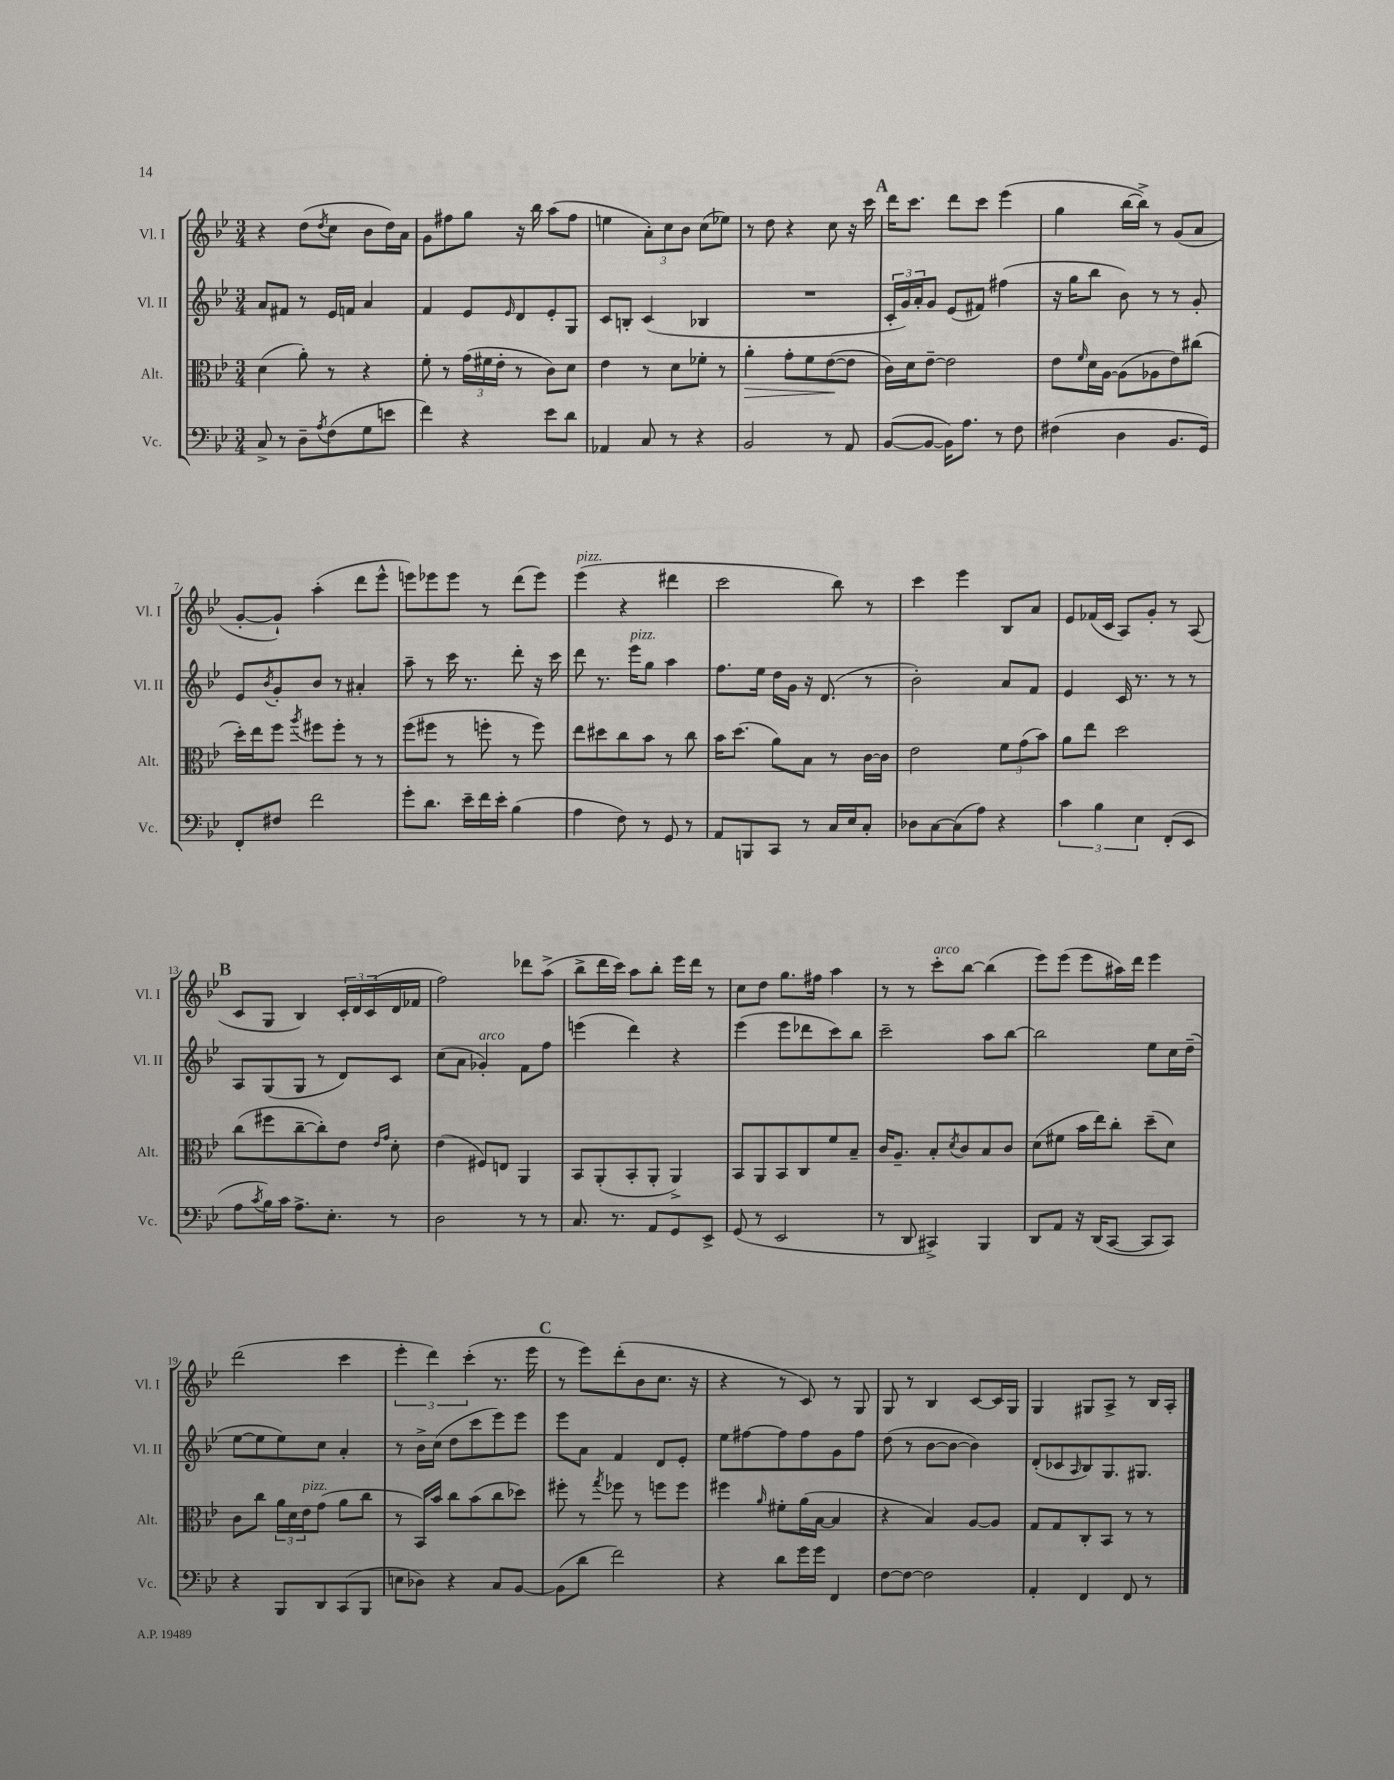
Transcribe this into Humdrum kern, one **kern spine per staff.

**kern	**kern	**dynam	**kern	**kern
*part4	*part3	*part3	*part2	*part1
*staff4	*staff3	*staff3	*staff2	*staff1
*I"Vc.	*I"Alt.	*	*I"Vl. II	*I"Vl. I
*I'Vc.	*I'Alt.	*	*I'Vl. II	*I'Vl. I
*clefF4	*clefC3	*	*clefG2	*clefG2
*k[b-e-]	*k[b-e-]	*	*k[b-e-]	*k[b-e-]
*M3/4	*M3/4	*	*M3/4	*M3/4
=1	=1	=1	=1	=1
8C^/	(4d\	.	8a/L	4r
8r	.	.	8f#X/J	.
8D~\L	8a'\)	.	8r	(8dd\L
8qA/	.	.	.	8qdd/
(8F\	8r	.	16e-/LL	8cc\J
.	.	.	16fn/JJ	.
8G\	4r	.	4a/	8b-\L
8en\J	.	.	.	16dd\L)
.	.	.	.	16a\JJ
=2	=2	=2	=2	=2
4f\)	8f'\	.	4f/	8g\L
.	8r	.	.	8ff#X\
4r	(24g\LL	.	8e-/L	8gg\J
.	24f#X\	.	.	.
.	24e-'\JJ	.	.	.
.	.	.	16qqe-/	.
.	8r	.	8d/	16r
.	.	.	.	16bb-\
8e-\L	8c\L)	.	8e-'/	(8aa\L
8d\J	8d\J	.	8G/J	8ff#\J
=3	=3	=3	=3	=3
4AA-X/	4e-\	.	8c/L	4een\
.	.	.	8Bn'/J	.
8C/	8r	.	(4c/	12a'\L)
.	.	.	.	12cc\
8r	8d\L	.	.	.
.	.	.	.	12b-\J
4r	8f-X'\J	.	4B-X/	(8cc\L
.	8r	.	.	8ee-X\J)
=4	=4	=4	=4	=4
!	!	!LO:HP:b	!	!
2BB-/	4a'\	>	2.r	8r
.	.	.	.	8dd\
.	8g'\L	.	.	4r
.	8f\	.	.	.
8r	([8e-\	.	.	8cc\
8AA/	8e-\J]	]	.	16r
.	.	.	.	16ccc\
!!LO:REH:place=s1:t=A
=5	=5	=5	=5	=5
([8BB-/L	16c\LL)	.	24c'/LL	16ddd\KL
.	.	.	24g/)	.
.	16d\J	.	.	8.ccc\J
.	.	.	24a'/J	.
8BB-/J_	[8e-~\J	.	8g/J	.
16BB-\KL])	2e-\]	.	(8e-/L	8ddd\L
8.A\J	.	.	.	.
.	.	.	8f#X/J)	8ccc\J
8r	.	.	(4ff#X\	(4eee-\
8F\	.	.	.	.
=6	=6	=6	=6	=6
(4F#X\	8e-\L	.	16r	4gg\
.	.	.	16gg\KL	.
.	16qqf/	.	.	.
.	16d\L	.	8bb-\J	.
.	[16A\JJ	.	.	.
4D\	(8A\L]	.	8b-\)	[16bb-\LL
.	.	.	.	16bb-^\JJ])
.	8A-X\	.	8r	8r
8.BB-/L	8e-\)	.	8r	(8g/L
.	(8cc#X\J	.	8g'/	8a/J
16GG/Jk)	.	.	.	.
!!LO:LB:g=z
=7	=7	=7	=7	=7
8FF'/L	16dd'\LL)	.	8e-/L	[8g'/L
.	16ee-\J	.	.	.
.	.	.	8qb-/	.
8F#X/J	8ff\J	.	8g'/	8g`/J])
.	8qaa/	.	.	.
2f\	8ff#X\L	.	8b-/J	(4aa'\
.	8ff#'\J	.	8r	.
.	8r	.	4a#X'/	8ddd\L
.	8r	.	.	8eee-^^\J
=8	=8	=8	=8	=8
8g'\L	(8ff\L	.	8aa~\	8eeen\L)
8.d\J	8ff#X\J	.	8r	8eee-X\
.	8r	.	16ccc\	8eee-\J
16e-~\LL	.	.	8.r	.
16f\	8ffn'\	.	.	8r
16e-'\JJ	.	.	.	.
(4B-\	8r	.	8ddd'\	(8ddd\L
.	8ff\)	.	16r	8eee-\J)
.	.	.	16ccc\	.
=9	=9	=9	=9	=9
!	!	!	!	!LO:TX:a:i:t=pizz.
4A\	8ee-\L	.	8ddd\	(4eee-\
.	8dd#X\	.	8.r	.
8F\)	8cc\	.	.	4r
!	!	!	!LO:TX:a:i:t=pizz.	!
.	.	.	16eee-\KL	.
8r	8b-\J	.	8gg\J	.
8GG/	8r	.	4aa\	4ddd#X\
8r	8cc\	.	.	.
=10	=10	=10	=10	=10
8AA/L	16b-\KL	.	8.ff\L	2ccc\
.	(8.dd\J	.	.	.
8BBBn/	.	.	.	.
.	.	.	16ee-\Jk	.
8CC/J	8a\L)	.	16dd\LL	.
.	.	.	16g\JJ	.
8r	8B-\J	.	16r	.
.	.	.	(8.d/	.
16C/LL	8r	.	.	8bb-\)
16E-/J	.	.	.	.
8C'/J	[16c\LL	.	8r	8r
.	16c\JJ]	.	.	.
=11	=11	=11	=11	=11
8D-X\L	2e-\	.	2b-'\)	4ccc\
[8C\	.	.	.	.
(8C\]	.	.	.	4eee-\
8A\J)	.	.	.	.
4r	12f\L	.	8a/L	8B-/L
.	(12g\	.	.	.
.	.	.	8f/J	8a/J
.	12b-\J)	.	.	.
=12	=12	=12	=12	=12
6c\	8a\L	.	4e-/	8e-/L
.	8ee-\J	.	.	(16f-X/L
6B-\	.	.	.	.
.	.	.	.	16c/JJ
.	2dd\	.	16c/	8A/L)
.	.	.	8.r	.
6E-\	.	.	.	.
.	.	.	.	8g'/J
(8FF'/L	.	.	8r	8r
8EE-/J	.	.	8r	(8A/
!!LO:LB:g=z
!!LO:REH:place=s1:t=B
=13	=13	=13	=13	=13
8A\L	(8cc\L	.	8A/L	8c/L
8qc/	.	.	.	.
16B-\L)	8ff#X\	.	(8G/	8G/J
16c\JJ	.	.	.	.
8.A^\L	[8cc~\	.	8G/J	4B-/)
.	8cc'\])	.	8r	.
8.E-'\J	.	.	.	.
.	8e-\J	.	8d/L)	24c'/LL
.	.	.	.	24d/
.	.	.	.	(24c/
.	16qqe-/LL	.	.	.
.	16qqg/JJ	.	.	.
8r	8d'\	.	8c/J	16d/
.	.	.	.	16f-X/JJ
=14	=14	=14	=14	=14
2D\	(4e-\	.	(8cc\L	2ff\)
.	.	.	8a\J	.
!	!	!	!LO:TX:a:i:t=arco	!
.	8F#X/L)	.	4g-X'/)	.
.	8En/J	.	.	.
8r	4AA/	.	8f\L	8ddd-X\L
8r	.	.	8ff\J	(8aa^\J
=15	=15	=15	=15	=15
8.C/	8BB-/L	.	(4eeen\	8bb-^\L
.	(8AA'/	.	.	16ddd\L
8.r	.	.	.	16ccc\JJ)
.	8BB-'/	.	4ddd\)	8aa\L
8AA/L	8AA'/J	.	.	8bb-'\J
8GG/	4AA^/)	.	4r	16eee-\LL
.	.	.	.	16ddd\JJ
8EE-^/J	.	.	.	8r
=16	=16	=16	=16	=16
(8GG/	8BB-/L	.	(4eee-\	8cc\L
8r	8AA/	.	.	8dd\J
2EE-/	8BB-/	.	8eee-\L	8.gg\L
.	8C/	.	8ddd-X\	.
.	.	.	.	16ff#X\Jk
.	8f/	.	8ccc\)	4aa\
.	8B-~/J	.	8bb-\J	.
=17	=17	=17	=17	=17
8r	16c/KL	.	2ccc~\	8r
.	8.A~/J	.	.	.
8DD/	.	.	.	8r
!	!	!	!	!LO:TX:a:i:t=arco
4CC#X^/)	8B-'/L	.	.	8ccc'\L
.	8qd/	.	.	.
.	8c/	.	.	[8bb-\J
4BBB-/	8B-/	.	8aa\L	(4bb-\]
.	8c/J	.	[8bb-\J	.
=18	=18	=18	=18	=18
8DD/L	(8d\L	.	2bb-\]	8eee-\L)
8AA/J	8f#X\J	.	.	(8eee-\J
16r	16b-\LL	.	.	8eee-\L
(16DD/KL	16ee-\J)	.	.	.
[8CC/J	8cc'\J	.	.	16aa#X\L)
.	.	.	.	16ddd\JJ
8CC/L]	(8dd~\L	.	8ee-\L	4eee-\
8CC/J)	8d\J)	.	16cc\L	.
.	.	.	(16dd~\JJ	.
!!LO:LB:g=z
=19	=19	=19	=19	=19
4r	8c\L	.	[8ee-\L	(2ddd\
.	8cc\J	.	8ee-\]	.
8BBB-/L	24a\LL	.	8ee-\)	.
.	24d\	.	.	.
!	!LO:TX:a:i:t=pizz.	!	!	!
.	24e-\J	.	.	.
8DD/	(8g\J	.	8cc\J	.
(8CC/	8a\L	.	4a'/	4ccc\
8BBB-/J	8cc\J	.	.	.
=20	=20	=20	=20	=20
8En\L	8r	.	8r	6eee-'\
8D-X\J)	16BB-/LL)	.	16b-^\LL	.
.	.	.	.	6ddd\)
.	16b-/JJ	.	(16cc\JJ	.
4r	8cc\L	.	8dd\L	.
.	.	.	.	(6ccc'\
.	(8b-\	.	8ccc\	.
8C/L	8cc\	.	8eee-\)	8.r
[8BB-/J	8dd-X\J)	.	8eee-\J	.
.	.	.	.	16eee-\
!!LO:REH:place=s1:t=C
=21	=21	=21	=21	=21
(8BB-\L]	8ff#X'\	.	8eee-\L	8r
8d\J	8r	.	8a\J	8eee-\L)
.	8qgg/	.	.	.
2f\)	8ff-X\	.	4f/	(8ddd'\
.	8r	.	.	8b-\
.	8ffn\L	.	8d/L	8.cc\J
.	8ff\J	.	8e-'/J	.
.	.	.	.	16r
=22	=22	=22	=22	=22
4r	4ff#X\	.	8ee-\L	4r
.	.	.	[8ff#X\	.
.	16qqa/	.	.	.
8d\L	8f#X'\L	.	8ff#\]	8r
16g\L	(16a\L	.	8ff#\	8c/)
16g\JJ	[16B-\JJ	.	.	.
4FF/	4B-/]	.	8g\	8r
.	.	.	8ff#\J	8G/
=23	=23	=23	=23	=23
[8F\L	4r	.	(8dd\	8G/
8F\J_	.	.	8r	8r
2F\]	4B-/)	.	[8b-\L	4B-/
.	.	.	8b-\J_	.
.	[8A/L	.	4b-\])	[8c/L
.	8A/J]	.	.	16c/L]
.	.	.	.	16G/JJ
=24	=24	=24	=24	=24
4AA'/	8G/L	.	(8d'/L	4G/
.	8G/	.	8c-X/	.
.	.	.	16qqA/	.
4FF/	8C'/	.	8B-/)	8G#X/L
.	8BB-/J	.	8.G/	8A^/J
8FF/	8r	.	.	8r
.	.	.	8.G#X/J	.
8r	8r	.	.	16B-/LL
.	.	.	.	16A'/JJ
==	==	==	==	==
*-	*-	*-	*-	*-
